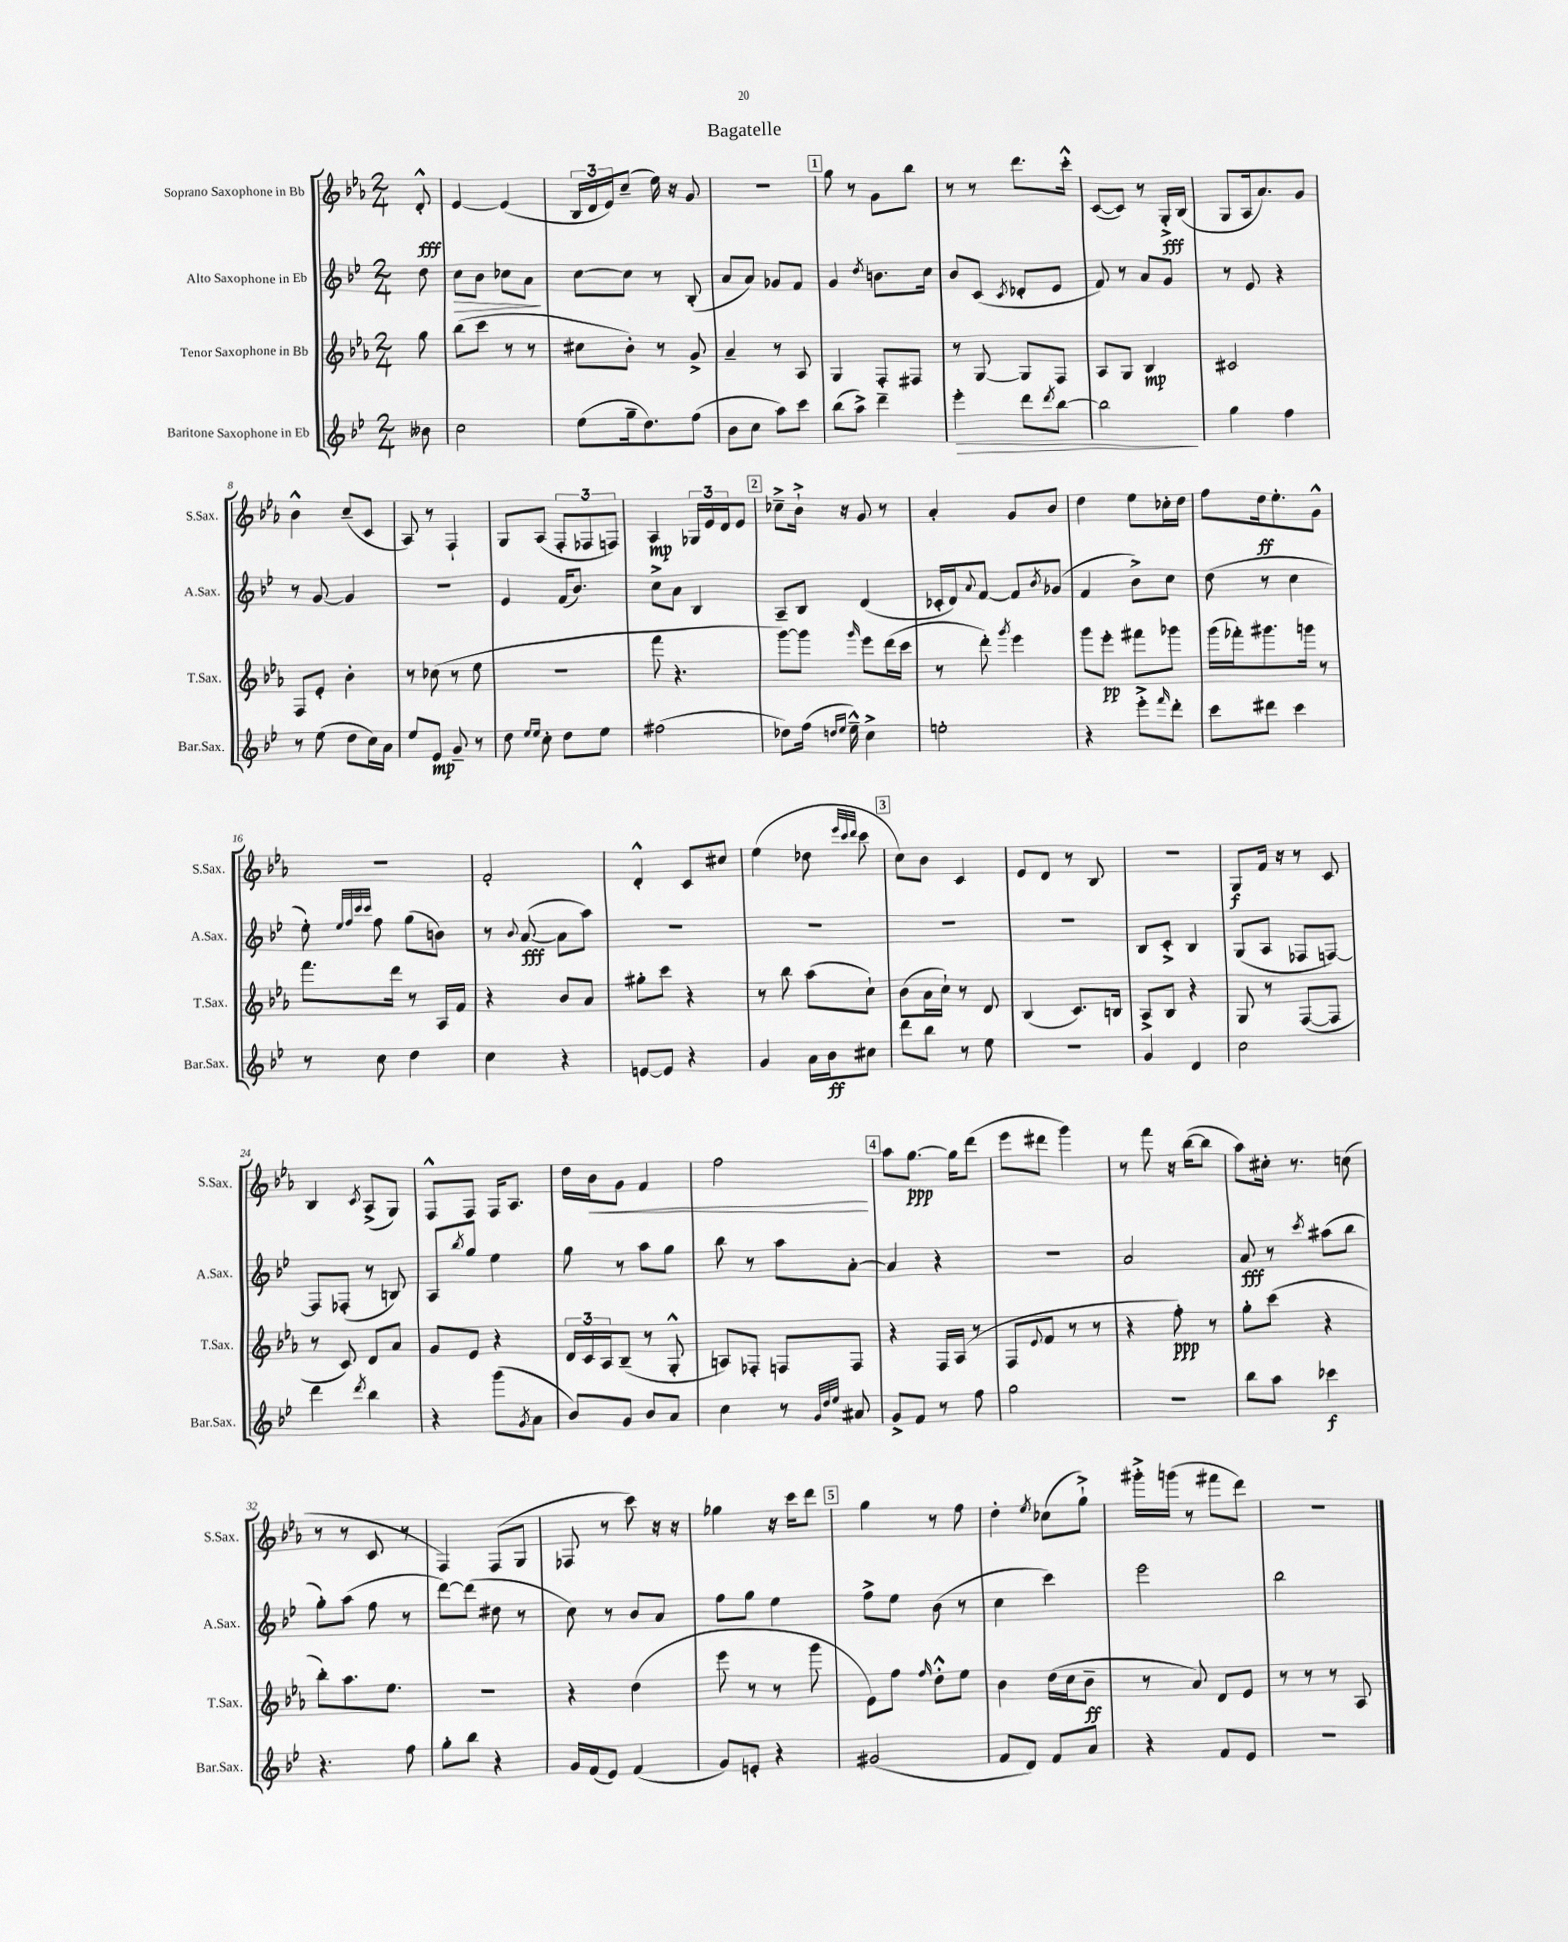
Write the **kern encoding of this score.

**kern	**kern	**kern	**kern
*staff4	*staff3	*staff2	*staff1
*clefG2	*clefG2	*clefG2	*clefG2
*k[b-e-]	*k[b-e-a-]	*k[b-e-]	*k[b-e-a-]
*M2/4	*M2/4	*M2/4	*M2/4
8b--	8gg	8dd	8d'^^
=	=	=	=
2cc	(8bb-	8cc	[4e-
.	8ccc	8b-	.
.	8r	8cc-	(4e-]
.	8r	8a	.
=	=	=	=
(8ee-	8cc#	[8cc	24B-
.	.	.	24d
.	.	.	24e-)
16gg~	8b-')	8cc]	(8cc~
8.dd)	.	.	.
.	8r	8r	16ee-)
.	.	.	16r
(8ff	8g^	(8B-'	8g
=	=	=	=
8b-	4a-~	8a	2r
8cc	.	8a)	.
8aa)	8r	8g-	.
8ccc	8A-	8f	.
=	=	=	=
(8bb-	4G	4g	8gg
8aa^)	.	.	8r
.	.	8qdd	.
4ddd~	8F'	8.b	8g
.	8F#	.	8bb-
.	.	16cc	.
=	=	=	=
4eee-'	8r	8b-	8r
.	[8G	(8c	8r
.	.	8qc	.
8ddd	8G]	8d-'	8.ddd
8qddd	.	.	.
[8bb-	8F	8e-	.
.	.	.	16ccc'^^
=	=	=	=
2bb-]	8A-	8f)	([8c
.	8G	8r	8c])
.	4B-	8a	8r
.	.	8g	16G'^
.	.	.	(16B-
=	=	=	=
4gg	2c#	8r	8G
.	.	8e-	16A-
.	.	.	8.a-)
4ff	.	4r	.
.	.	.	8g
=	=	=	=
8r	8F	8r	4b-^^
(8ee-	8e-'	[8g	.
8dd	4b-'	4g]	(8cc~
16cc)	.	.	8c
16a	.	.	.
=	=	=	=
8ee-	8r	2r	8A-)
8e-	(8cc-	.	8r
8g~	8r	.	4F`
8r	8ee-	.	.
=	=	=	=
8dd	2r	4e-	8G
16qqee-	.	.	.
16qqee-	.	.	.
8cc'	.	.	(8A-
8dd	.	(16f	12F'
.	.	8.b-)	.
.	.	.	12F-
8ee-	.	.	.
.	.	.	12F)
=	=	=	=
(2ff#	8fff	8cc^	4A-
.	4.r	8a	.
.	.	4B-	24G-
.	.	.	24e-
.	.	.	24d
.	.	.	8e-
=	=	=	=
8dd-)	[8ggg)	8A~	8cc-~^
(16ff	8ggg]	8B-	16b-`^
16qqdd	.	.	.
16qqee-	.	.	.
16ee-~^^)	.	.	16r
.	16qqggg	.	.
4cc^	8eee-	(4d	8g
.	(16ddd	.	8r
.	16ccc	.	.
=	=	=	=
2ee'	8r	16c-'	4a-'
.	.	16d)	.
.	.	8qqa	.
.	8ddd')	[8f	.
.	8qggg	.	.
.	4eee-	8f]	8g
.	.	8qb-	.
.	.	(8g-	8b-
=	=	=	=
4r	8ggg	4f	4dd
.	8eee-'	.	.
8eee-'^	8fff#	8b-^)	8ee-
16qqfff	.	.	.
8ddd'	8ggg-	8cc	16cc-'
.	.	.	16dd
=	=	=	=
8ccc	(16ggg	(8dd	8ff
.	16fff-')	.	.
8ddd#	8.ggg#	8r	16dd
.	.	.	8.ee-'
4ccc	.	4cc	.
.	16ggg	.	.
.	8r	.	8g^^
=	=	=	=
8r	8.fff	8ee-')	2r
.	.	32qqee-	.
.	.	32qqff	.
.	.	32qqccc	.
.	.	32qqccc	.
8cc	.	8ff	.
.	16ddd	.	.
4dd	8r	(8gg	.
.	16A-	8b)	.
.	16f	.	.
=	=	=	=
4cc	4r	8r	2f'
.	.	8qqb-	.
.	.	([8a	.
4r	8b-	8a]	.
.	8a-	8aa)	.
=	=	=	=
[8e	8gg#'	2r	4d'^^
8e]	8ccc	.	.
4r	4r	.	8c
.	.	.	8cc#
=	=	=	=
4g	8r	2r	(4ee-
.	8bb-	.	.
16a	(8aa-	.	8dd-
16b-	.	.	.
.	.	.	32qqeee-
.	.	.	32qqccc
.	.	.	32qqddd
8cc#	8cc`)	.	8ccc
=	=	=	=
8ddd	(8b-	2r	8cc)
8bb-	16a-	.	8b-
.	16cc`)	.	.
8r	8r	.	4c
8ee-	8d	.	.
=	=	=	=
2r	(4B-	2r	8e-
.	.	.	8d
.	8.c)	.	8r
.	.	.	8B-
.	16B	.	.
=	=	=	=
4g	8A-^	8B-	2r
.	8B-	8c'^	.
4d	4r	4B-	.
=	=	=	=
2cc	8G	(8G	8G
.	8r	8A	16f
.	.	.	16r
.	([8F	8F-	8r
.	8F]	[8F)	8c
=	=	=	=
4ddd	8r	8F]	4B-
.	8c)	(8F-'	.
8qddd	.	.	8qc
4bb-	8d	8r	(8A-^
.	8a-	8B)	8G)
=	=	=	=
4r	8g	8A	8F^^
.	.	8qbb-	.
.	8e-	8gg	8F
(8ggg	4r	4ee-	16F
.	.	.	8.A-
8qg	.	.	.
8a	.	.	.
=	=	=	=
8b-)	24d	8gg	16dd
.	24c	.	.
.	.	.	16b-
.	24A-	.	.
8g	(8B-~	8r	8g
8b-	8r	8aa	4f
8a	8G'^^	8gg	.
=	=	=	=
4cc	8A)	8bb-	2ff
.	8F-'	8r	.
8r	8F	8aa	.
32qqg	.	.	.
32qqdd	.	.	.
32qqee-	.	.	.
8a#	8F	[8a'	.
=	=	=	=
8g^	4r	4a]	8aa-
8f	.	.	[8.gg
8r	16F	4r	.
.	(16A-	.	16gg]
8ff	8r	.	(8ddd
=	=	=	=
2gg	8F	2r	8eee-
.	8qqe-	.	.
.	8f	.	8ddd#
.	8r	.	4ggg)
.	8r	.	.
=	=	=	=
2r	4r	2a	8r
.	.	.	8fff
.	8ff')	.	16r
.	.	.	([16bb-
.	8r	.	8bb-]
=	=	=	=
8bb-	8gg'	8a	8aa-)
8aa	(8ccc	8r	16cc#'
.	.	.	8.r
.	.	8qccc	.
4ccc-	4r	(8aa#	.
.	.	8bb-	(8cc
=	=	=	=
4.r	8bb-')	8gg')	8r
.	8.aa-	(8aa	8r
.	.	8ff	8c
.	8.ee-	.	.
8ff	.	8r	8r
=	=	=	=
8gg'	2r	[8ddd)	4F)
8bb-	.	(8ddd]	.
4r	.	8dd#	(8F
.	.	8r	8G
=	=	=	=
16g	4r	8cc)	8F-
(16f	.	.	.
8e-)	.	8r	8r
(4f	(4dd	8b-	8ccc)
.	.	8a	16r
.	.	.	16r
=	=	=	=
8g)	8eee-	8ff	4gg-
8e'	8r	8gg	.
4r	8r	4ee-	16r
.	.	.	16ccc
.	8ggg	.	8ddd
=	=	=	=
(2g#	8e-)	8ff^	4gg
.	8ff	8ee-	.
.	16qqff	.	.
.	8dd'^^	(8b-	8r
.	8ee-	8r	8ff
=	=	=	=
8f	4b-	4cc	4dd'
8d)	.	.	.
.	.	.	8qee-
8f	(16dd	4ccc)	(8cc-
.	16cc	.	.
8a	8b-~	.	8gg`^)
=	=	=	=
4r	8r	2eee-	16ggg#'^
.	.	.	(16ggg
.	8a-)	.	8r
8f	8d	.	8fff#
8e-	8e-	.	8ddd)
=	=	=	=
2r	8r	2bb-	2r
.	8r	.	.
.	8r	.	.
.	8A-	.	.
==	==	==	==
*-	*-	*-	*-
